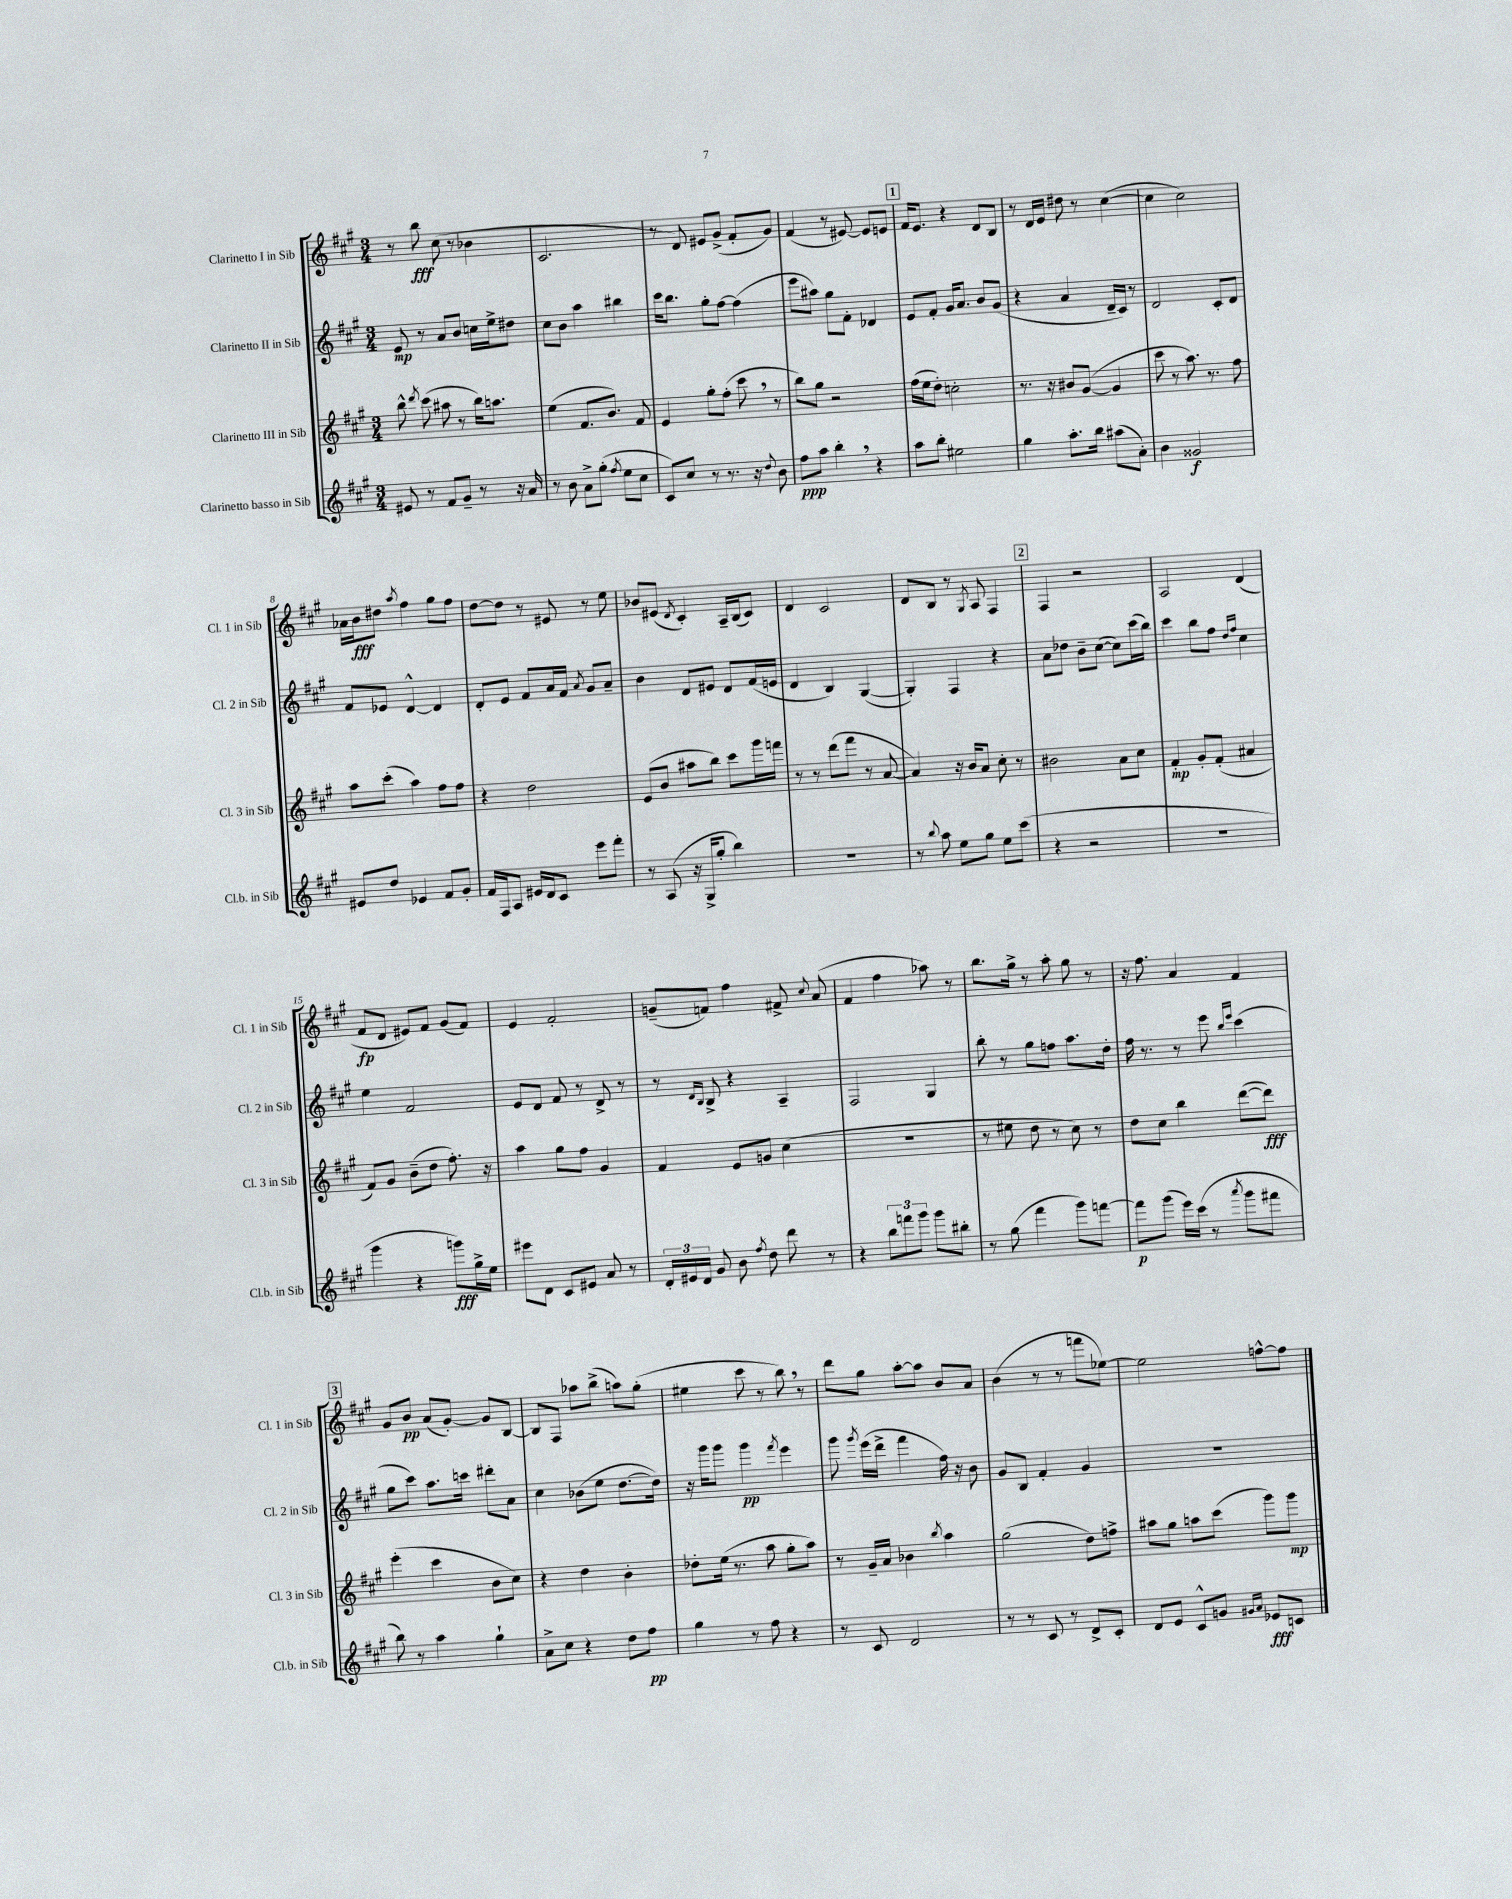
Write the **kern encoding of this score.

**kern	**dynam	**kern	**dynam	**kern	**dynam	**kern	**dynam
*part4	*part4	*part3	*part3	*part2	*part2	*part1	*part1
*staff4	*staff4	*staff3	*staff3	*staff2	*staff2	*staff1	*staff1
*I"Clarinetto basso in Sib	*	*I"Clarinetto III in Sib	*	*I"Clarinetto II in Sib	*	*I"Clarinetto I in Sib	*
*I'Cl.b. in Sib	*	*I'Cl. 3 in Sib	*	*I'Cl. 2 in Sib	*	*I'Cl. 1 in Sib	*
*clefG2	*	*clefG2	*	*clefG2	*	*clefG2	*
*k[f#c#g#]	*	*k[f#c#g#]	*	*k[f#c#g#]	*	*k[f#c#g#]	*
*M3/4	*	*M3/4	*	*M3/4	*	*M3/4	*
=1	=1	=1	=1	=1	=1	=1	=1
8e#X/	.	8bb^^\	.	8e/	mp	8r	.
.	.	8qddd/	.	.	.	.	.
8r	.	(8ccc#\	.	8r	.	8bb\	fff
8f#/L	.	8aa#X\	.	8a/L	.	(8cc#\	.
8g#~/J	.	8r	.	8b/J	.	8r	.
8r	.	16bb\KL)	.	16ccn\LL	.	4b-X\	.
.	.	8.aan\J	.	16ee^\J	.	.	.
16r	.	.	.	8dd#X\J	.	.	.
16a/	.	.	.	.	.	.	.
=2	=2	=2	=2	=2	=2	=2	=2
8r	.	(4ee\	.	8cc#\L	.	2.c#/	.
8b\	.	.	.	8b\J	.	.	.
8a^\L	.	8.f#/L	.	4aa\	.	.	.
(8gg#'\J	.	.	.	.	.	.	.
.	.	8.b/J)	.	.	.	.	.
8qff#/	.	.	.	.	.	.	.
8ee\L	.	.	.	4bb#X\	.	.	.
8cc#\J	.	8f#/	.	.	.	.	.
=3	=3	=3	=3	=3	=3	=3	=3
8c#/L)	.	4e/	.	16ccc#\KL	.	8r	.
.	.	.	.	8.bb\J	.	.	.
8cc#/J	.	.	.	.	.	8d/)	.
8r	.	8gg#'\L	.	8gg#'\L	.	8e#X/L	.
8.r	.	(8ff#'\J	.	[8ff#\J	.	(8g#^/J	.
.	.	8ccc#,\	.	(4ff#\]	.	8f#'/L	.
16r	.	.	.	.	.	.	.
8qqdd/	.	.	.	.	.	.	.
8b\	.	8r	.	.	.	8g#/J)	.
=4	=4	=4	=4	=4	=4	=4	=4
8ff#\L	ppp	8bb\L)	.	8eee\L	.	(4f#/	.
8aa\J	.	8gg#\J	.	8aa#X\J)	.	.	.
4bb',\	.	2r	.	8gg#\L	.	8r	.
.	.	.	.	8f#'\J	.	[8e#X/)	.
4r	.	.	.	4d-X/	.	8e#/L]	.
.	.	.	.	.	.	8en/J	.
!!LO:REH:place=s1:t=1
=5	=5	=5	=5	=5	=5	=5	=5
8aa\L	.	(16ff#\LL	.	8e/L	.	16f#/KL	.
.	.	16ee\J	.	.	.	8.e/J	.
8bb'\J	.	8dd'\J)	.	8f#'/J	.	.	.
2ee#X\	.	2ccn'\	.	16g#/KL	.	4r	.
.	.	.	.	8.a/J	.	.	.
.	.	.	.	8b/L	.	8d/L	.
.	.	.	.	(8g#/J	.	8B/J	.
=6	=6	=6	=6	=6	=6	=6	=6
4gg#\	.	8.r	.	4r	.	8r	.
.	.	.	.	.	.	16d/LL	.
.	.	16r	.	.	.	16e/JJ	.
8.aa'\L	.	8b#X/L	.	4a/	.	8dd#X\	.
.	.	([8g#/J	.	.	.	8r	.
16bb\Jk	.	.	.	.	.	.	.
(8aa#X\L	.	4g#/]	.	16d~/LL	.	([4cc#\	.
.	.	.	.	16c#/JJ)	.	.	.
8a'\J)	.	.	.	8r	.	.	.
=7	=7	=7	=7	=7	=7	=7	=7
4b\	.	8ccc#\	.	2d/	.	4cc#\]	.
.	.	8r	.	.	.	.	.
2g##X/	f	8.aa\)	.	.	.	2cc#\)	.
.	.	8.r	.	.	.	.	.
.	.	.	.	8c#'/L	.	.	.
.	.	8ff#\	.	8d/J	.	.	.
!!LO:LB:g=z
=8	=8	=8	=8	=8	=8	=8	=8
8e#X/L	.	8aa\L	.	8f#/L	.	16a-X\LL	.
.	.	.	.	.	.	16b\J	fff
8dd/J	.	(8ccc#'\J	.	8e-X/J	.	8dd#X\J	.
.	.	.	.	.	.	8qaa/	.
4e-X/	.	4aa\)	.	[4d^^/	.	4ff#\	.
8f#/L	.	8ff#\L	.	4d/]	.	8gg#\L	.
8g#'/J	.	8ff#\J	.	.	.	8ff#\J	.
=9	=9	=9	=9	=9	=9	=9	=9
16f#/LL	.	4r	.	8d'/L	.	[8dd\L	.
16F#/J	.	.	.	.	.	.	.
8A/J	.	.	.	8e/J	.	8dd\J]	.
16e#X/LL	.	2dd\	.	8f#/L	.	8r	.
16d/J	.	.	.	.	.	.	.
8c#/J	.	.	.	16a/L	.	8e#X/	.
.	.	.	.	16f#/JJ	.	.	.
.	.	.	.	8qa/	.	.	.
8eee\L	.	.	.	8g#/L	.	8r	.
8fff#'\J	.	.	.	8a~/J	.	8ee\	.
=10	=10	=10	=10	=10	=10	=10	=10
8r	.	(8e/L	.	4b\	.	8b-X/L	.
(8A/	.	8b/J	.	.	.	(8e#X/J	.
.	.	.	.	.	.	8qd/	.
16r	.	8aa#X\L	.	8d/L	.	4c#'/)	.
16G#^/KL	.	.	.	.	.	.	.
8gg#'/J	.	8bb\J)	.	8e#X/J	.	.	.
4bb\)	.	8ccc#\L	.	8d/L	.	16A~/LL	.
.	.	.	.	.	.	(16B/J	.
.	.	16ggg#\L	.	(16f#/L	.	8c#/J)	.
.	.	16fffn\JJ	.	16en/JJ	.	.	.
=11	=11	=11	=11	=11	=11	=11	=11
2.r	.	8r	.	4d/	.	4d/	.
.	.	8r	.	.	.	.	.
.	.	(8ddd\L	.	4B/)	.	2c#/	.
.	.	8fff#\J	.	.	.	.	.
.	.	8r	.	([4G#/	.	.	.
.	.	[8a/	.	.	.	.	.
=12	=12	=12	=12	=12	=12	=12	=12
8r	.	4a/])	.	4G#'/])	.	8d/L	.
8qqbb/	.	.	.	.	.	.	.
8aa\	.	.	.	.	.	8B/J	.
8ee\L	.	16r	.	4F#/	.	8r	.
.	.	16b/KL	.	.	.	.	.
.	.	.	.	.	.	8qG#/	.
8gg#\J	.	8a/J	.	.	.	8A/	.
8ee\L	.	8cc#'\	.	4r	.	4F#/	.
(8ccc#\J	.	8r	.	.	.	.	.
!!LO:REH:place=s1:t=2
=13	=13	=13	=13	=13	=13	=13	=13
4r	.	2b#X\	.	8a\L	.	4F#/	.
.	.	.	.	8dd-X\J	.	.	.
2r	.	.	.	8b~\L	.	2r	.
.	.	.	.	([8cc#\J	.	.	.
.	.	8a\L	.	8cc#\L])	.	.	.
.	.	8cc#\J	.	(16ccc#\L	.	.	.
.	.	.	.	16bb\JJ)	.	.	.
=14	=14	=14	=14	=14	=14	=14	=14
2.r	.	4f#'/	mp	4ccc#\	.	2A/	.
.	.	8g#'/L	.	8bb\L	.	.	.
.	.	(8f#'/J	.	8ff#\J	.	.	.
.	.	.	.	16qqdd/LL	.	.	.
.	.	.	.	16qqff#/JJ	.	.	.
.	.	4a#X/	.	4cc#\	.	(4d/	.
!!LO:LB:g=z
=15	=15	=15	=15	=15	=15	=15	=15
4ggg#\	.	8f#/L)	.	4ee\	.	8f#/L	fp
.	.	8g#/J	.	.	.	8d/J	.
4r	.	(8b~\L	.	2f#/	.	8e#X/L)	.
.	.	8dd\J	.	.	.	8f#/J	.
8gggn\L)	fff	8.ff#'\)	.	.	.	(8g#/L	.
16gg#^\L	.	.	.	.	.	8f#/J)	.
16ee\JJ	.	16r	.	.	.	.	.
=16	=16	=16	=16	=16	=16	=16	=16
8eee#X\L	.	4aa\	.	8e/L	.	4e/	.
8d\J	.	.	.	8d/J	.	.	.
8c#/L	.	8gg#\L	.	8f#/	.	2f#'/	.
8e#X/J	.	8ff#\J	.	8r	.	.	.
8a/	.	4g#/	.	8d^/	.	.	.
8r	.	.	.	8r	.	.	.
=17	=17	=17	=17	=17	=17	=17	=17
24d'/LL	.	4f#/	.	8r	.	(8gn~/L	.
24e#X/	.	.	.	.	.	.	.
24d/JJ	.	.	.	.	.	.	.
.	.	.	.	16qqd/LL	.	.	.
.	.	.	.	16qqB/JJ	.	.	.
8g#/	.	.	.	8B^/	.	8fn/J)	.
8b\	.	8e/L	.	4r	.	4ff#\	.
8qff#/	.	.	.	.	.	.	.
8dd\	.	8gn/J	.	.	.	.	.
8ddd\	.	(4cc#\	.	4A~/	.	8f#X^/	.
.	.	.	.	.	.	8qqcc#/	.
8r	.	.	.	.	.	(8a/	.
=18	=18	=18	=18	=18	=18	=18	=18
4r	.	2.r	.	2F#/	.	4f#/	.
12bb\L	.	.	.	.	.	4ff#\	.
12fffn\	.	.	.	.	.	.	.
12ggg#\J	.	.	.	.	.	.	.
8ggg#\L	.	.	.	4G#/	.	8aa-X\)	.
8bb#X'\J	.	.	.	.	.	8r	.
=19	=19	=19	=19	=19	=19	=19	=19
8r	.	8r	.	8bb'\	.	8.bb\L	.
(8gg#\	.	8ee#X\	.	8r	.	.	.
.	.	.	.	.	.	16gg#^\Jk	.
4fff#\	.	8dd\	.	8gg#\L	.	8r	.
.	.	8r	.	8ffn\J	.	8aa'\	.
8ggg#\L)	.	8cc#\)	.	8.aa\L	.	8gg#\	.
[8fffn\J	.	8r	.	.	.	8r	.
.	.	.	.	16dd'\Jk	.	.	.
=20	=20	=20	=20	=20	=20	=20	=20
8fff\L]	p	8dd\L	.	16ff#\	.	16r	.
.	.	.	.	8.r	.	8.ff#\	.
(8ggg#\J	.	8cc#\J	.	.	.	.	.
16eee\LL)	.	4bb\	.	8r	.	4a/	.
(16ccc#\JJ	.	.	.	.	.	.	.
8r	.	.	.	8eee\	.	.	.
.	.	.	.	16qqbb/LL	.	.	.
8qaaa/	.	.	.	16qqeee/JJ	.	.	.
8ggg#\L	.	([8ddd\L	.	(4ccc#\	.	4f#/	.
8fff#X\J	.	8ddd\J])	fff	.	.	.	.
!!LO:LB:g=z
!!LO:REH:place=s1:t=3
=21	=21	=21	=21	=21	=21	=21	=21
8bb\)	.	(4eee'\	.	8gg#\L	.	8g#/L	.
8r	.	.	.	8ccc#\J)	.	8b/J	pp
4aa\	.	4ccc#\	.	8.aa\L	.	(8a/L	.
.	.	.	.	.	.	[8g#'/J)	.
.	.	.	.	16cccn\Jk	.	.	.
4gg#`\	.	8b\L	.	8ddd#X'\L	.	8g#/L]	.
.	.	8cc#\J)	.	8a\J	.	[8B/J	.
=22	=22	=22	=22	=22	=22	=22	=22
8a^\L	.	4r	.	4cc#\	.	8B/L]	.
8cc#\J	.	.	.	.	.	8F#/J	.
4r	.	4dd\	.	(8b-X\L	.	8aa-X\L	.
.	.	.	.	8ee\J	.	(8bb^\J	.
8dd\L	.	4b'\	.	[8.dd\L	.	8aan\L)	.
8ff#\J	pp	.	.	.	.	(8gg#'\J	.
.	.	.	.	16dd\Jk])	.	.	.
=23	=23	=23	=23	=23	=23	=23	=23
4gg#\	.	8dd-X'\L	.	16r	.	4ee#X\	.
.	.	.	.	16ggg#\KL	.	.	.
.	.	(16ee\Jk	.	8ggg#\J	.	.	.
.	.	8.r	.	.	.	.	.
8r	.	.	.	4ggg#\	pp	8ccc#\	.
8ff#\	.	8aa\	.	.	.	8r	.
.	.	.	.	8qfff#/	.	.	.
4r	.	8gg#'\L	.	4eee\	.	8bb,\)	.
.	.	8aa\J)	.	.	.	8r	.
=24	=24	=24	=24	=24	=24	=24	=24
8r	.	8r	.	8ggg#\	.	8ddd\L	.
.	.	.	.	8qggg#/	.	.	.
8c#/	.	16g#~/LL	.	(16eee\LL	.	8gg#\J	.
.	.	16a/JJ	.	16ddd^\JJ	.	.	.
2d/	.	4b-X\	.	4fff#\	.	[8aa'\L	.
.	.	.	.	.	.	8aa\J]	.
.	.	8qbb/	.	.	.	.	.
.	.	4aa\	.	16ff#\)	.	8b/L	.
.	.	.	.	16r	.	.	.
.	.	.	.	8b\	.	8a/J	.
=25	=25	=25	=25	=25	=25	=25	=25
8r	.	(2gg#\	.	8g#/L	.	(4b\	.
8r	.	.	.	8B/J	.	.	.
8c#/	.	.	.	4f#'/	.	8r	.
8r	.	.	.	.	.	8r	.
8d^/L	.	8dd\L)	.	4g#/	.	8fffn\L	.
8c#'/J	.	8ffn^\J	.	.	.	[8ee-X\J)	.
=26	=26	=26	=26	=26	=26	=26	=26
8d/L	.	8aa#X\L	.	2.r	.	2ee-\]	.
8e/J	.	8gg#\J	.	.	.	.	.
8c#^^/L	.	8aan\L	.	.	.	.	.
8gn/J	.	(8ccc#\J	.	.	.	.	.
16qqg#X/LL	.	.	.	.	.	.	.
16qqa/JJ	.	.	.	.	.	.	.
8e-X/L	fff	8ggg#\L)	.	.	.	[8ffn^^\L	.
8cn/J	.	8ggg#\J	mp	.	.	8ff\J]	.
==	==	==	==	==	==	==	==
*-	*-	*-	*-	*-	*-	*-	*-
